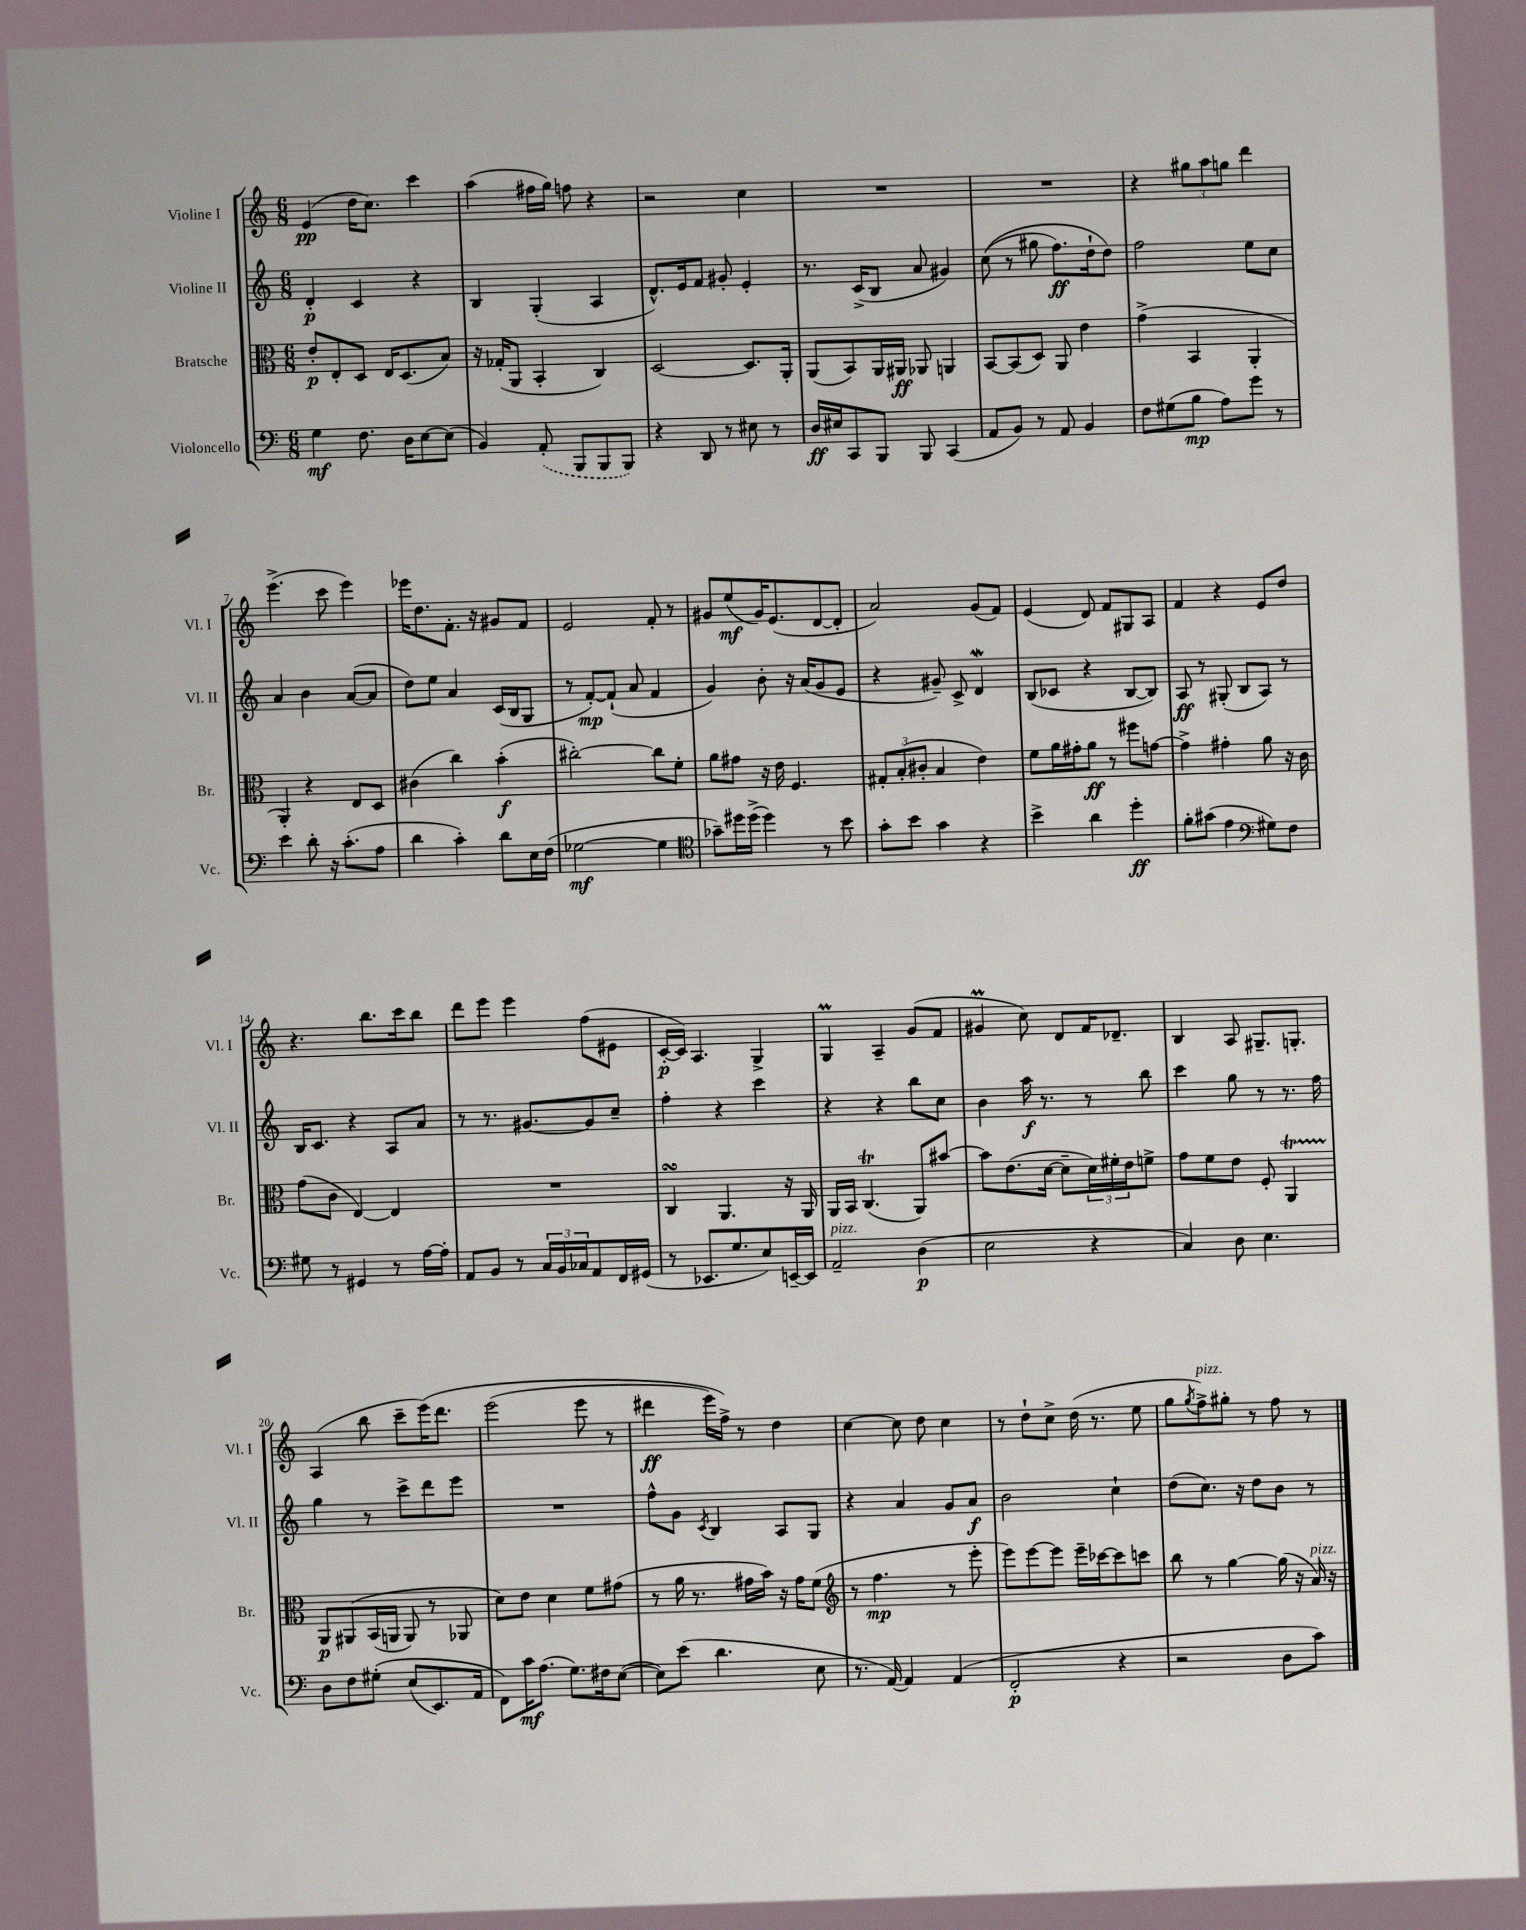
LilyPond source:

<<
\new StaffGroup <<
\new Staff = "s0" \with { instrumentName = "Violine I" shortInstrumentName = "Vl. I" } {
    \clef treble \key c \major \numericTimeSignature \time 6/8
    e'4\pp( d''16 c''8.) c'''4 |
    a''4( fis''16 g''16) f''8 r4 |
    r2 c''4 |
    R2. |
    R2. |
    r4 \tuplet 3/2 { gis''8 a''8 g''8 } d'''4 |
    e'''4.->( c'''8 e'''4) |
    ees'''16 d''8. f'8.-. r16 gis'8 f'8 |
    e'2 f'8-. r8 |
    gis'8 e''8\mf( gis'16) e'8.( d'8~ d'8-. |
    a'2) g'8( f'8) |
    e'4( d'8) f'8 gis8 a8 |
    f'4 r4 e'8 d''8 |
    r4. b''8. c'''16 b''8 |
    d'''8 e'''8 e'''4 f''8( eis'8 |
    c'16~-.\p c'16) a4. g4-> |
    g4\prall a4-- g'8( f'8 |
    gis'4\prall c''8) d'8 f'16 des'8.-- |
    b4 a8 gis8.-- g8.-. |
    a4( b''8 c'''8-- e'''16)\( d'''8. |
    e'''2( e'''8 r8 |
    dis'''4\ff e'''16) f''16->\) r8 d''4 |
    c''4~ c''8 d''8 c''4 |
    r8 d''8-! c''8-> d''16( r8. e''8 |
    g''8 \acciaccatura { g''8 } f''8->^\markup { \italic "pizz." }) gis''8-. r8 f''8 r8 \bar "|." |
}
\new Staff = "s1" \with { instrumentName = "Violine II" shortInstrumentName = "Vl. II" } {
    \clef treble \key c \major \numericTimeSignature \time 6/8
    d'4-.\p c'4 r4 |
    b4 g4-.( a4 |
    d'8.-^) e'16 f'8 gis'8-. e'4-. |
    r8. c'16->( b8 a'8 gis'4) |
    c''8(\( r8 gis''8 f''8.\ff) d''16-! d''8\) |
    f''2 e''8 c''8 |
    a'4 b'4 a'8~( a'8 |
    d''8) e''8 a'4 c'16( b16 g8 |
    r8 f'8~-.\mp) f'8-!( a'8 f'4 |
    g'4) b'8-. r16 a'16( g'8 e'8 |
    r4 gis'8--) c'8-> d'4\mordent |
    b8( ces'8 r4 b8~ b8) |
    a8\ff r8 gis8-.( b8 a8) r8 |
    b16 c'8. r4 a8 a'8 |
    r8 r8. gis'8.~ gis'8 c''8-- |
    f''4-. r4 c'''4 |
    r4 r4 b''8 c''8 |
    b'4 a''16\f r8. r8 b''8 |
    c'''4 g''8 r8 r8. f''16 |
    g''4 r8 c'''8-> d'''8 e'''8 |
    R2. |
    f''8-^ g'8 \acciaccatura { c'8 } b4 a8 g8 |
    r4 a'4 g'8 a'8\f |
    b'2 c''4-! |
    d''8( c''8.) r16 d''8 b'8 r8 \bar "|." |
}
\new Staff = "s2" \with { instrumentName = "Bratsche" shortInstrumentName = "Br." } {
    \clef alto \key c \major \numericTimeSignature \time 6/8
    e'8-.\p e8-. d8 e16 d8.( b8) |
    r16 ges16-.( a,8 b,4-. c4) |
    d2~ d8. a,16-. |
    a,8( b,8) a,16 ais,16\ff aes,8 a,4 |
    b,8~ b,8( d8) a,8 e'4 |
    g'4->( b,4 a,4-. |
    a,4-.) r4 e8 d8 |
    cis'4( c''4) b'4-.\f( |
    cis''2~-.) cis''8 f'8-. |
    a'8 gis'8 r16 e'16 f4. |
    \tuplet 3/2 { gis8-. b8-.( cis'8-. } b4 e'4) |
    f'8 a'16 gis'16-. a'8\ff r8 fis''8 g'8~ |
    g'4-> gis'4-. a'8 r16 c'16 |
    g'8( c'8 e4~) e4 |
    R2. |
    c4\turn a,4. r16 a,16 |
    a,16 b,16 c4.\trill( a,8) bis'8~ |
    bis'8 e'8.( d'16~ d'8-- \tuplet 3/2 { d'16) fis'16-. e'16 } f'8-> |
    g'8 f'8 e'8 f8-. a,4\startTrillSpan |
    a,8\stopTrillSpan\p ais,8\( b,16( a,16 a,8) r8 aes,8 |
    d'8\) e'8 d'4 f'8 gis'8( |
    r8 a'16 r8. gis'16 b'16) r16 gis'16 f'8( |
    \clef treble r8 f''4.\mp r8 e'''8-. |
    e'''8) e'''8~ e'''8 e'''16-- ces'''16~ ces'''8 c'''8 |
    b''8 r8 g''4~ g''16( r16 a'16^\markup { \italic "pizz." }) r16 \bar "|." |
}
\new Staff = "s3" \with { instrumentName = "Violoncello" shortInstrumentName = "Vc." } {
    \clef bass \key c \major \numericTimeSignature \time 6/8
    g4\mf f8. d16 e8~ e8( |
    b,4) \once \slurDashed a,8-.( b,,8 b,,8 b,,8) |
    r4 d,8 r8 eis8 r8 |
    d16\ff eis16 c,8 b,,8 b,,8 c,4( |
    a,8 b,8) r8 a,8 b,4 |
    f8 gis8( b8\mp a8) g'8 r8 |
    e'4 d'8-. r16 c'8.-.( a8 |
    d'4 c'4-.) d'8 e16 f16( |
    ges2~\mf ges4 |
    \clef tenor ges'8--) dis''16 dis''16->( dis''4) r8 b'8 |
    g'8-. b'8 g'4 r4 |
    b'4-> a'4 d''4-.\ff |
    f'8-. gis'8( e'4 \clef bass gis8) f8 |
    gis8 r8 gis,4 r8 a16~ a16-. |
    a,8 b,8 r8 \tuplet 3/2 { c16 b,16 ces16 } a,8 f,16 gis,16( |
    r8 ees,8. g8. e8) e,16~-- e,16 |
    a,2--^\markup { \italic "pizz." } d4\p( |
    e2 r4 |
    c4) d8 e4. |
    d8 f8 gis8-.\( e8( e,8.) a,16 |
    f,8\) c'16\mf a8.( g8.) fis16 e8~( |
    e8) e'8( d'4. e8 |
    r8. a,16~) a,4 a,4( |
    f,2-.\p r4 |
    r2 d8 c'8) \bar "|." |
}
>>
>>
